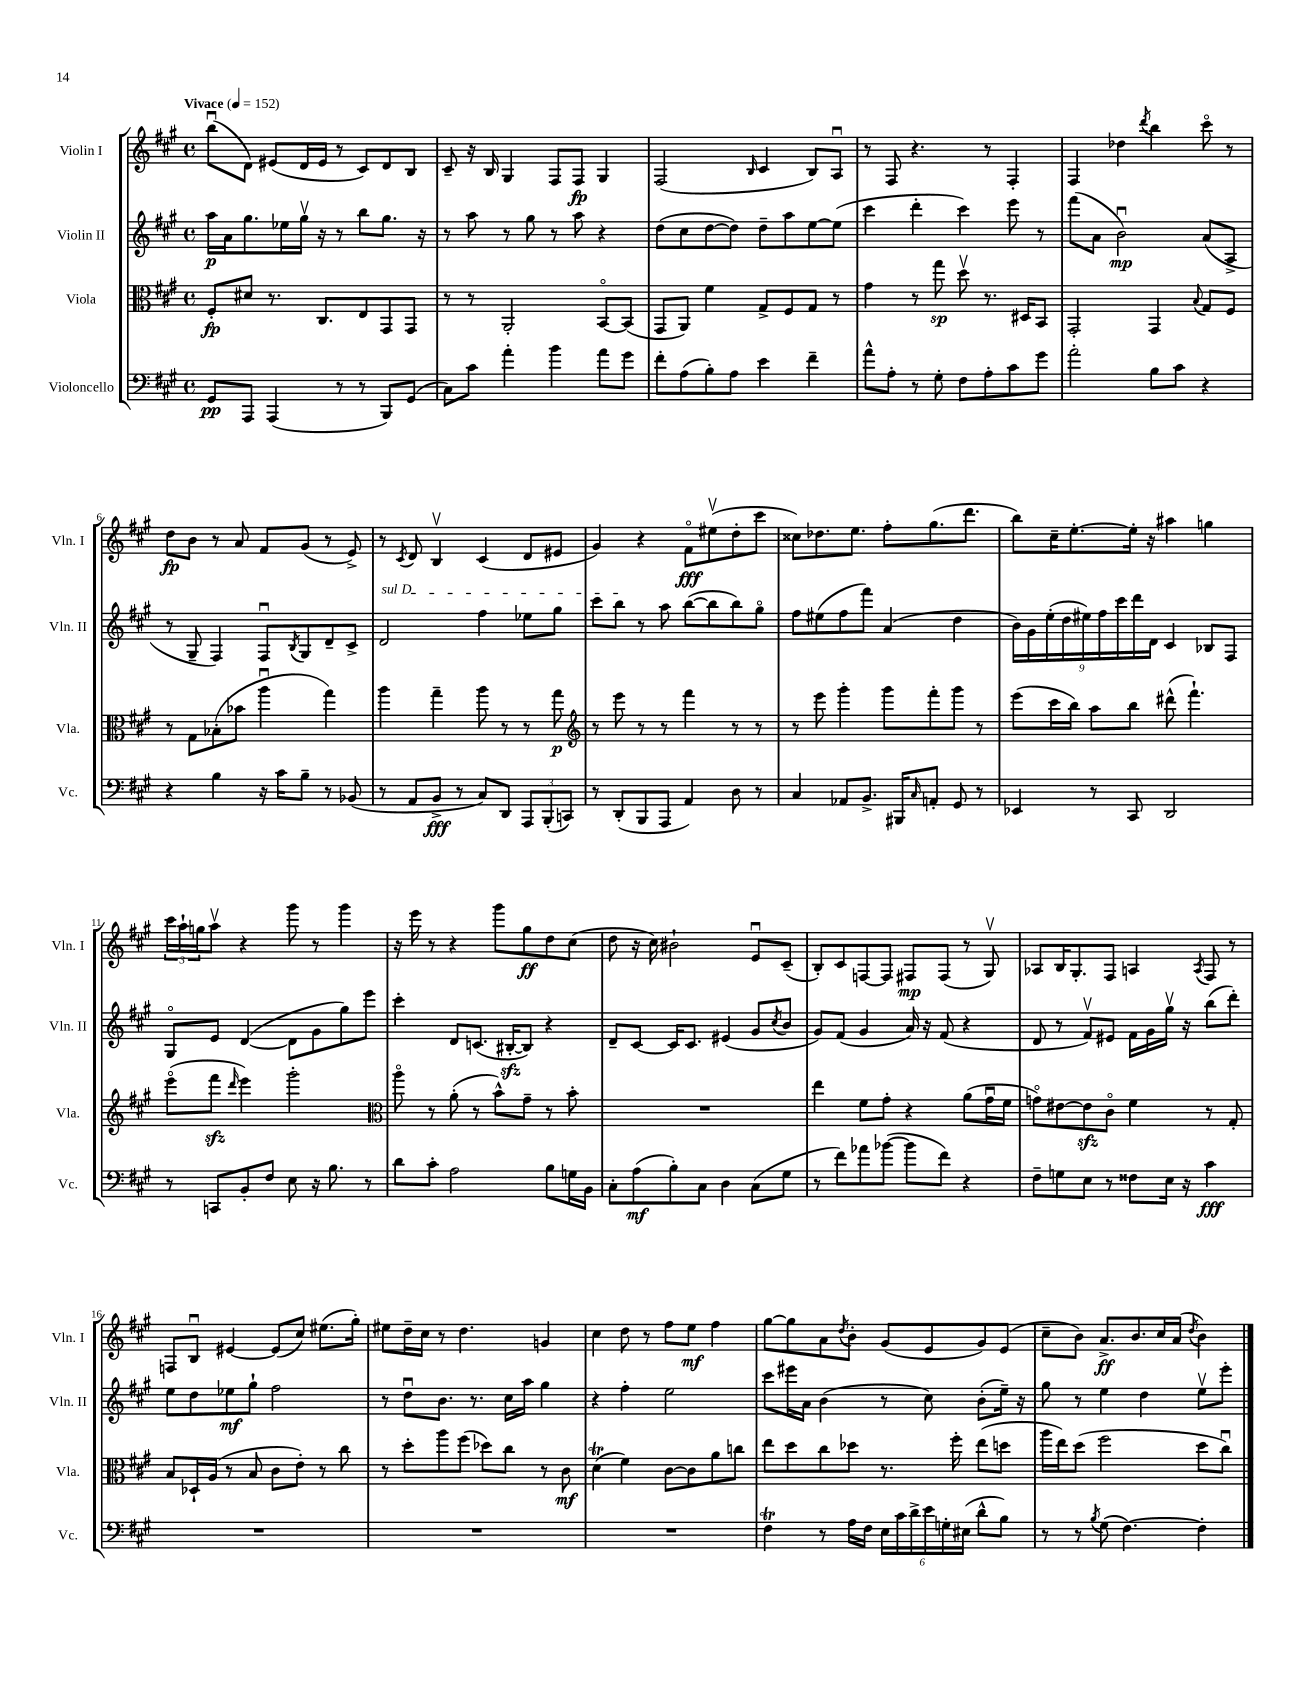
<<
\new StaffGroup <<
\new Staff = "s0" \with { instrumentName = "Violin I" shortInstrumentName = "Vln. I" } {
    \clef treble \key a \major \defaultTimeSignature \time 4/4 \tempo "Vivace" 4 = 152
    b''8\downbow( d'8) eis'8( d'16 eis'16 r8 cis'8) d'8 b8 |
    cis'8-- r16 b16 gis4 fis8 fis8\fp gis4 |
    fis2( \grace { b16 } cis'4 b8) a8\downbow |
    r8 fis8 r4. r8 fis4-. |
    fis4 des''4 \acciaccatura { d'''8 } b''4 cis'''8\flageolet r8 |
    d''8\fp b'8 r8 a'8 fis'8 gis'8( r8 e'8->) |
    r8 \acciaccatura { cis'8 } d'8 b4\upbow cis'4( d'8 eis'8 |
    gis'4) r4 fis'8\flageolet\fff eis''8\upbow( d''8-. cis'''8 |
    cisis''8) des''8. e''8. fis''8-. gis''8.( d'''8. |
    b''8) cis''16-- e''8.~-. e''16-. r16 ais''4 g''4 |
    \tuplet 3/2 { cis'''16 a''16-! g''16 } a''8\upbow r4 gis'''8 r8 gis'''4 |
    r16 e'''16 r8 r4 gis'''8 gis''8\ff d''8 cis''8( |
    d''8 r16 cis''16) bis'2-! e'8\downbow cis'8--( |
    b8-.) cis'8 f8~ f8 fis8\mp fis8( r8 gis8\upbow) |
    aes8 b16 gis8.-. fis8 a4 \acciaccatura { a8 } fis8 r8 |
    f8 b8\downbow eis'4~ eis'8( cis''8) eis''8.( gis''16-.) |
    eis''8 d''16-- cis''16 r8 d''4. g'4 |
    cis''4 d''8 r8 fis''8 e''8\mf fis''4 |
    gis''8~ gis''8 a'8 \acciaccatura { d''8 } b'8-. gis'8( e'8 gis'8) e'8( |
    cis''8-- b'8) a'8.->\ff b'8. cis''16 a'16( \acciaccatura { d''8 } b'4) \bar "|." |
}
\new Staff = "s1" \with { instrumentName = "Violin II" shortInstrumentName = "Vln. II" } {
    \clef treble \key a \major \defaultTimeSignature \time 4/4
    a''16\p a'16 gis''8. ees''16 gis''16\upbow r16 r8 b''8 gis''8. r16 |
    r8 a''8 r8 gis''8 r8 a''8 r4 |
    d''8( cis''8 d''8~ d''8) d''8-- a''8 e''8~ e''8( |
    cis'''4 d'''4-. cis'''4) e'''8 r8 |
    fis'''8( a'8 b'2\downbow\mp) a'8( a8-> |
    r8 gis8-- fis4) fis8\downbow \acciaccatura { b8 } gis8 d'8-- cis'8-> |
    \once \override TextSpanner.bound-details.left.text = \markup { \italic "sul D" } d'2\startTextSpan fis''4 ees''8 gis''8 |
    cis'''8 b''8\stopTextSpan r8 a''8 b''8~( b''8 b''8) gis''8\flageolet |
    fis''8 eis''8( fis''8 fis'''8) a'4( d''4 |
    \tuplet 9/8 { b'16) gis'16 e''16-.( d''16 eis''16) fis''16 cis'''16 d'''16 d'16 } cis'4 bes8 fis8 |
    gis8\flageolet e'8 d'4~( d'8 gis'8 gis''8) e'''8 |
    cis'''4-. d'8 c'8.( bis16~-.\sfz bis8) r4 |
    d'8-- cis'8~ cis'16 cis'8. eis'4( gis'8 \acciaccatura { cis''8 } b'8 |
    gis'8) fis'8( gis'4 a'16) r16 fis'8( r4 |
    d'8 r8 fis'8\upbow) eis'8 fis'16 gis'16 gis''16\upbow r16 b''8( d'''8-.) |
    e''8 d''8 ees''8\mf gis''8-! fis''2 |
    r8 d''8\downbow b'8. r8. cis''16 a''16 gis''4 |
    r4 fis''4-. e''2 |
    cis'''8 eis'''16 a'16 b'4( r8 cis''8) b'8-.( e''16--) r16 |
    gis''8 r8 e''4 d''4 e''8\upbow e'''8-. \bar "|." |
}
\new Staff = "s2" \with { instrumentName = "Viola" shortInstrumentName = "Vla." } {
    \clef alto \key a \major \defaultTimeSignature \time 4/4
    fis8-.\fp dis'8 r8. cis8. e8 gis,8 gis,8 |
    r8 r8 a,2-. b,8~\flageolet b,8( |
    gis,8 a,8) fis'4 gis8-> fis8 gis8 r8 |
    gis'4 r8 gis''8\sp d''8\upbow r8. dis16 b,8 |
    gis,2-. gis,4 \appoggiatura { b8 } gis8 fis8 |
    r8 gis8 bes8-.( bes'8 a''4\downbow gis''4) |
    a''4 gis''4-- a''8 r8 r8 gis''8\p |
    \clef treble r8 e'''8 r8 r8 fis'''4 r8 r8 |
    r8 e'''8 gis'''4-. gis'''8 fis'''8-. gis'''8 r8 |
    e'''8( cis'''16 b''16) a''8 b''8 dis'''8-^( fis'''4.-!) |
    e'''8\flageolet( fis'''8\sfz \grace { d'''16 } e'''4) gis'''2-. |
    \clef alto a''8\flageolet r8 a'8-.( r8 b'8-^) gis'8-- r8 b'8-. |
    R1 |
    e''4 fis'8 gis'8-. r4 a'8( gis'16\downbow fis'16 |
    g'8\flageolet) eis'8~ eis'8\sfz cis'8\flageolet fis'4 r8 gis8-. |
    b8 des16-! a16( r8 b8 cis'8 e'8-.) r8 cis''8 |
    r8 d''8-. a''8 fis''8( des''8) cis''8 r8 cis'8\mf |
    d'4\trill( fis'4) cis'8~ cis'8 a'8 c''8 |
    e''8 d''8 cis''8 des''8 r8. fis''16-. e''8( d''8 |
    a''16 e''16) d''8( fis''2 d''8 cis''8\downbow) \bar "|." |
}
\new Staff = "s3" \with { instrumentName = "Violoncello" shortInstrumentName = "Vc." } {
    \clef bass \key a \major \defaultTimeSignature \time 4/4
    gis,8\pp a,,8 a,,4( r8 r8 b,,8) gis,8( |
    cis8) cis'8 a'4-. b'4 a'8 gis'8 |
    fis'8-. a8( b8-.) a8 e'4 fis'4-- |
    a'8-^ a8-. r8 gis8-. fis8 a8-. cis'8 gis'8 |
    a'2-. b8 cis'8 r4 |
    r4 b4 r16 cis'16 b8-- r8 bes,8( |
    r8 a,8 b,8->\fff r8 cis8) d,8 \tuplet 3/2 { a,,8 b,,8-.( c,8) } |
    r8 d,8-.( b,,8 a,,8 a,4) d8 r8 |
    cis4 aes,8 b,8.-> bis,,16 \grace { cis16 } a,8-. gis,8 r8 |
    ees,4 r8 cis,8 d,2 |
    r8 c,8 b,8-. fis8 e8 r16 b8. r8 |
    d'8 cis'8-. a2 b8 g16 b,16 |
    cis8-. a8\mf( b8-.) cis8 d4 cis8( gis8 |
    r8 fis'8) aes'8 bes'8~( bes'8 fis'8) r4 |
    fis8-- g8 e8 r8 fisis8 e16 r16 cis'4\fff |
    R1 |
    R1 |
    R1 |
    fis4\trill r8 a16 fis16 \tuplet 6/4 { e16 cis'16 d'16-> e'16 g16-. eis16( } d'8-^ b8) |
    r8 r8 \acciaccatura { b8 } gis8( fis4.~) fis4-. \bar "|." |
}
>>
>>
